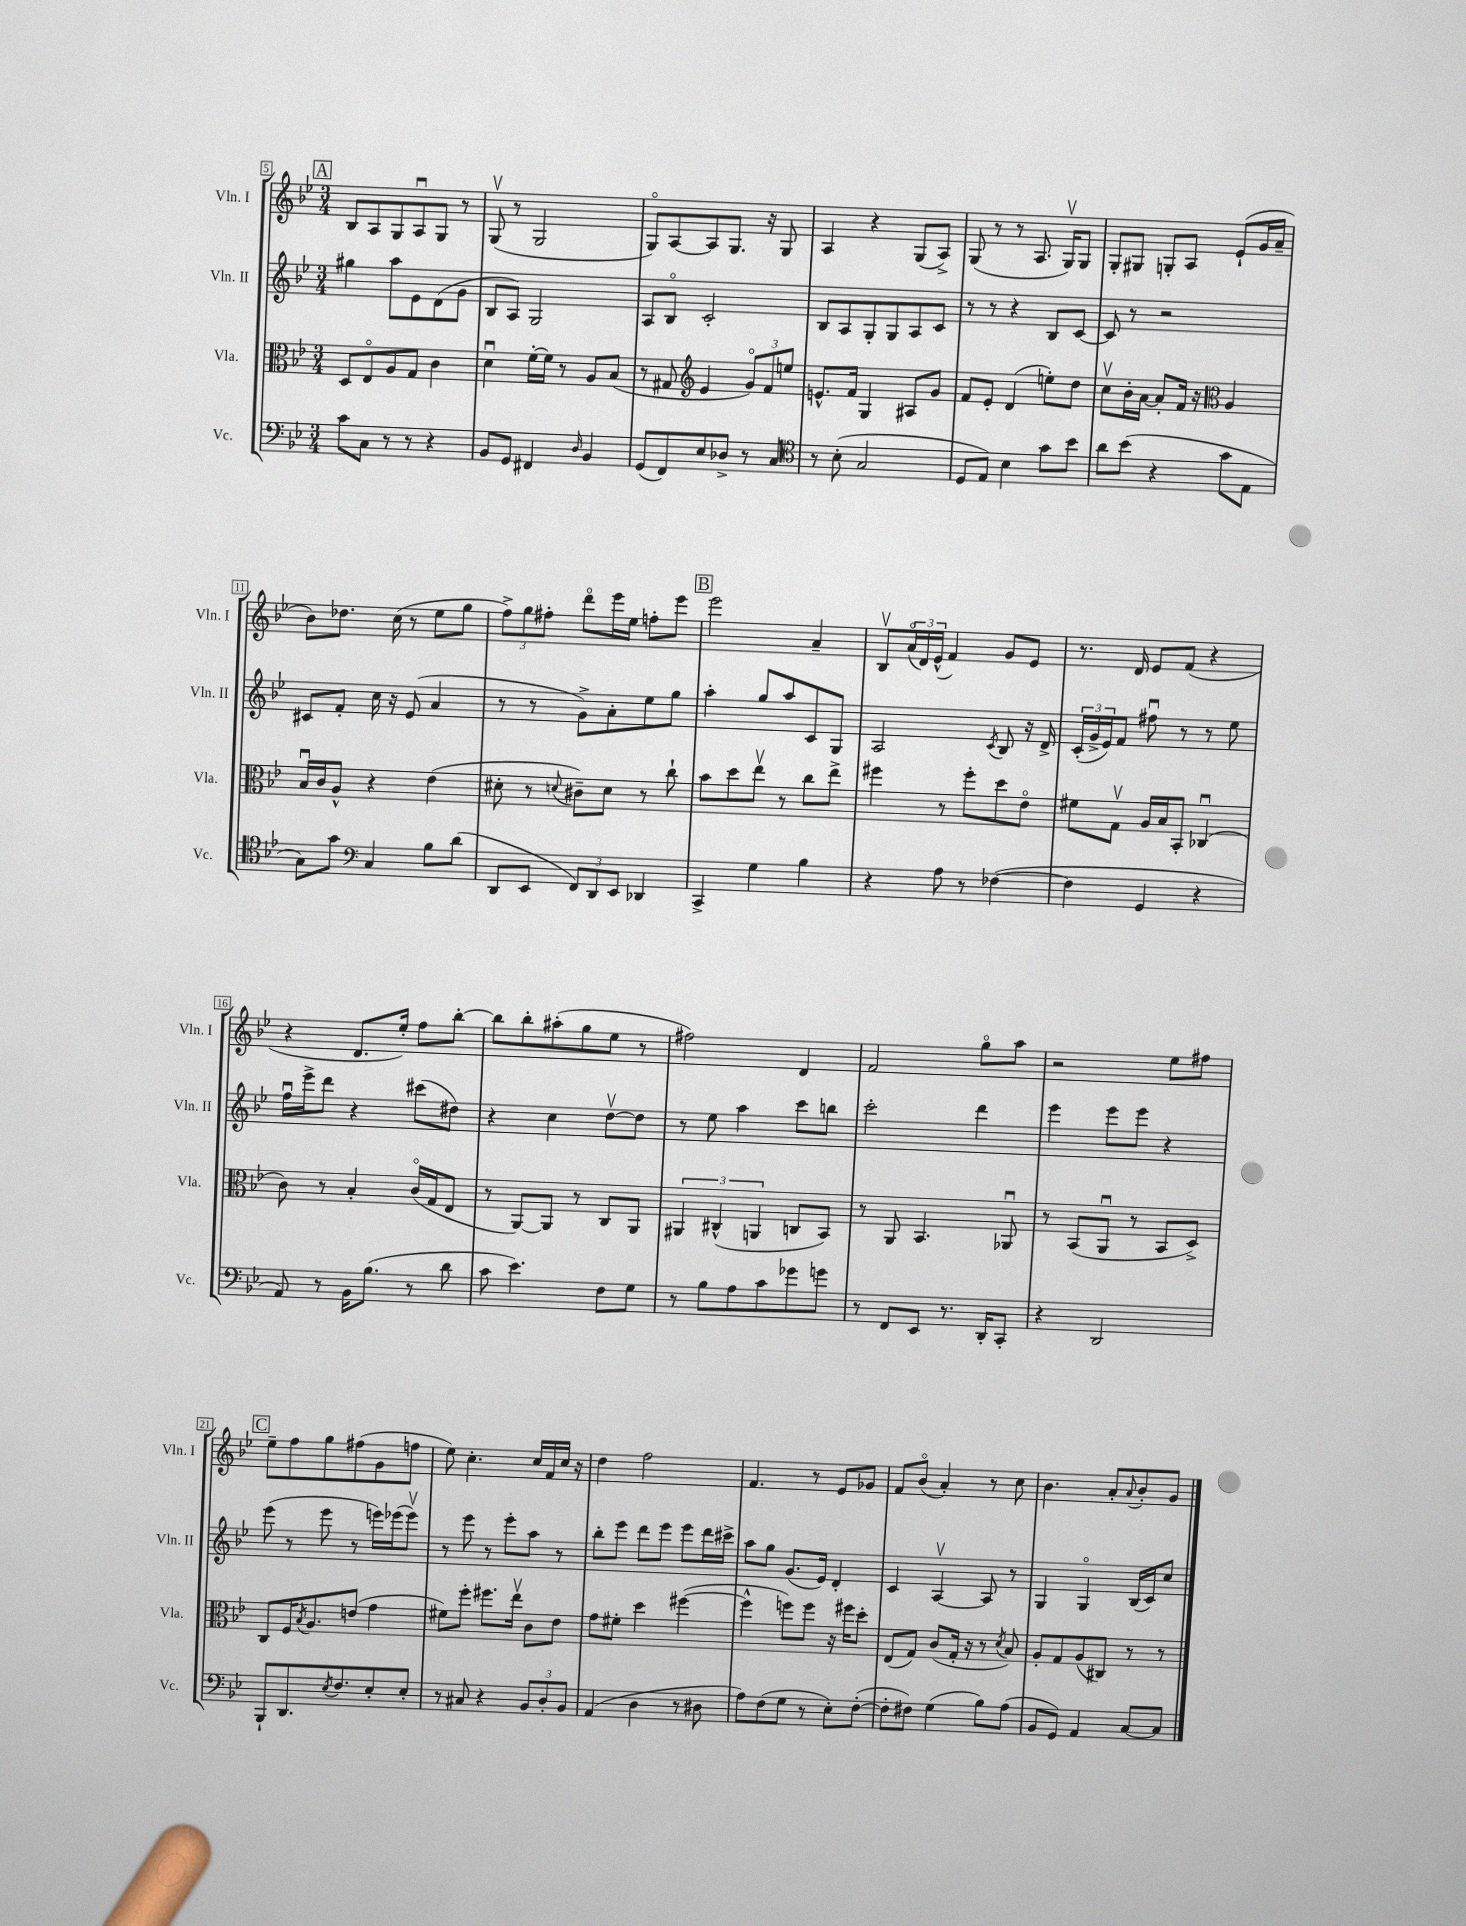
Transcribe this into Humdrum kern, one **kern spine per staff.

**kern	**kern	**kern	**kern
*part4	*part3	*part2	*part1
*staff4	*staff3	*staff2	*staff1
*I"Vc.	*I"Vla.	*I"Vln. II	*I"Vln. I
*I'Vc.	*I'Vla.	*I'Vln. II	*I'Vln. I
*clefF4	*clefC3	*clefG2	*clefG2
*k[b-e-]	*k[b-e-]	*k[b-e-]	*k[b-e-]
*M3/4	*M3/4	*M3/4	*M3/4
!!LO:REH:place=s1:t=A
=5	=5	=5	=5
8c\L	8D/L	4gg#X\	8B-/L
8C\J	8E-/	.	8A/
8r	8A/	8aa\L	8G/
8r	8G/J	8e-\	8Au/
4r	4c\	(8d\	8G/J
.	.	8g\J	8r
=6	=6	=6	=6
8BB-/L	4du\	8B-/L	(8Gv/
8GG/J	.	8A/J)	8r
4FF#X/	[16f'\LL	2G/	2G/
.	16f\JJ]	.	.
.	8r	.	.
16qqD/	.	.	.
4BB-/	8A/L	.	.
.	(8B-/J	.	.
=7	=7	=7	=7
(8GG/L	8r	8A/L	8G/L)
8FF/)	8G#X/	8B-/J	[8A/
*	*clefG2	*	*
8E-/	4e-/	2c'/	8A/]
8D-X^/J	.	.	8.G/J
8r	12g/L)	.	.
.	.	.	16r
.	12f/	.	.
8C/	.	.	8G/
.	12een/J	.	.
=8	=8	=8	=8
*clefC4	*	*	*
8r	8.en^^/L	8B-/L	4A/
(8B-'\	.	8A/	.
.	16f/Jk	.	.
2G/	4G/	8G'/	4r
.	.	8G/	.
.	8A#X/L	8A/	(8G/L
.	8g/J	8c/J	8A^/J)
=9	=9	=9	=9
8D/L	8f/L	8r	(8G/
8E-/J)	8e-'/J	8r	8r
4B-\	(4d/	4r	8r
.	.	.	8.A/
8g\L	8een'\L)	8B-/L	.
.	.	.	16Gv/KL)
8b-\J	8dd\J	[8c/J	8G/J
=10	=10	=10	=10
8a\L	8ccv\L	8c/]	8G'/L
(8b-\J	16b-'\L	8r	8G#X/J
.	[16a\JJ	.	.
4r	8a'/L]	2r	8Gn'/L
.	16f/Jk	.	8A/J
.	16r	.	.
*	*clefC3	*	*
8g\L	4A/	.	(8e-`/L
8E-\J	.	.	16g/L
.	.	.	16a~/JJ
!!LO:LB:g=z
=11	=11	=11	=11
8G\L)	16B-u/LL	8c#X/L	8b-\L)
.	16c/J	.	.
8g\J	8A^^/J	8f'/J	8.dd-X\J
*clefF4	*	*	*
4C/	4r	16cc\	.
.	.	16r	(16cc\
.	.	(8e-/	8r
8B-\L	(4e-\	4a/	8ee-\L
(8d\J	.	.	8gg\J
=12	=12	=12	=12
8DD/L	8d#X'\	8r	12ff^\L)
.	.	.	12gg\
8EE-/J	8r	8r	.
.	.	.	12ff#X'\J
.	8qqdn/	.	.
12FF/L)	8c#X~\L)	8g^\L)	8ddd\L
12DD/	.	.	.
.	8d\J	8a'\	16eee-\L
12EE-/J	.	.	.
.	.	.	16ee-\JJ
4DD-X/	8r	8ee-\	8ffn'\L
.	8cc`\	8gg\J	8eee-\J
!!LO:REH:place=s1:t=B
=13	=13	=13	=13
4CC^/	8b-\L	4aa'\	2eee-\
.	8dd\	.	.
4G\	8ee-v\J	8gg/L	.
.	8r	8aa/	.
4B-\	8cc\L	8c/	4a~/
.	8ee-^\J	8G/J	.
=14	=14	=14	=14
4r	4ff#X\	2A/	8B-v/L
.	.	.	(24a/L
.	.	.	24d/)
.	.	.	(24e-^^/JJ
8A\	8r	.	4f/)
8r	8ff#'\L	.	.
.	.	8qc/	.
([4F-X\	8dd\	8B-/	8g/L
.	8e-\J	16r	8e-/J
.	.	16d^/	.
=15	=15	=15	=15
4F-\]	8f#X\L	(24c'/LL	8.r
.	.	24g^/	.
.	.	24e-/J)	.
.	8Gv\J	8f/J	.
.	.	.	16d/
4GG/	16A/LL	8ff#Xu\	8e-/L
.	16B-/J	.	.
.	8BB-'/J	8r	(8f/J
4r	(4C-Xu/	8r	4r
.	.	8ee-\	.
!!LO:LB:g=z
=16	=16	=16	=16
8AA/)	8c\)	16ffu\LL	4r
.	.	16eee-^\J	.
8r	8r	8ddd\J	.
16BB-\KL	4B-'/	4r	8.d/L
(8.B-\J	.	.	.
.	.	.	16ee-'/Jk)
8r	(16c/LL	(8ccc#X\L	8ff\L
.	16G/J	.	.
8d\	8E-/J	8dd#X\J)	[8bb-'\J
=17	=17	=17	=17
8c\	8r	4r	8bb-\L]
4.e-\)	[8AA/L)	.	8bb-'\
.	8AA/J]	4cc\	(8aa#X'\
.	8r	.	8gg\
8F\L	8C/L	[8ddv\L	8ee-\J
8G\J	8AA/J	8dd\J]	8r
=18	=18	=18	=18
8r	6AA#X/	8r	2ff#X\)
8B-\L	.	8ee-\	.
.	(6C#X^^/	.	.
8A\	.	4aa\	.
.	6AAn/	.	.
8c\	.	.	.
8g-X\	8Cn/L	8ccc\L	4d/
8gn\J	8BB-/J)	8bbn\J	.
=19	=19	=19	=19
8r	8r	2ccc'\	2f/
8FF/L	8AA/	.	.
8EE-/J	4.BB-/	.	.
8.r	.	.	.
.	.	4ddd\	8gg\L
16DD'/KL	.	.	.
8CC'/J	8AA-Xu/	.	8aa\J
=20	=20	=20	=20
4r	8r	4eee-\	2r
.	(8BB-/L	.	.
2DD/	8AAu/J	8eee-\L	.
.	8r	8eee-\J	.
.	8BB-/L	4r	8ee-\L
.	8D^/J)	.	8ff#X\J
!!LO:LB:g=z
!!LO:REH:place=s1:t=C
=21	=21	=21	=21
8BBB-`/L	8C/L	(8eee-\	8ee-~\L
8.DD/	16F/K	8r	8ff\
.	8qB-/	.	.
.	8.A/	.	.
.	.	8eee-\	8gg\
8qE-/	.	.	.
8.F/	.	.	.
.	(8en/J	8r	(8ff#X\
8E-'/	4g\	16eeen\LL)	8g\
.	.	(16eee-X\J	.
8E-'/J	.	8eee-v\J)	8ffn\J
=22	=22	=22	=22
8r	8f#X\L)	8r	8ee-\)
8C#X/	8ff'\J	8eee-\	4.cc'\
4r	8.ff#X\L	8r	.
.	.	8eee-'\L	.
.	16ee-v\Jk	.	.
12BB-/L	8c\L	8aa\J	16cc/LL
.	.	.	16f/
12D'/	.	.	.
.	8e-\J	8r	16cc/JJ
12BB-/J	.	.	.
.	.	.	16r
=23	=23	=23	=23
(4AA/	8g\L	8bb-'\L	4dd\
.	8f#X'\J	8eee-\J	.
4D\	4dd\	8ddd\L	2ff\
.	.	8eee-\J	.
8r	([4ff#X\	8eee-\L	.
8D#X\	.	16ddd\L	.
.	.	16ccc#X^\JJ	.
=24	=24	=24	=24
8A\L)	4ff#^^\]	8aa\L	4.f/
(8F\	.	8gg\J	.
8G\J	8ffn\L)	(8.g/L	.
8r	8ff\J	.	8r
.	.	16e-/Jk)	.
8E-'\L)	16r	4d'/	8e-/L
.	16ff#X\KL	.	.
([8F'\J	8dd'\J	.	8g-X/J
=25	=25	=25	=25
8F'\L]	(8E-/L	4c/	8f/L
8F#X\J)	8G/J)	.	(8b-/J
(4G\	(8c/L	[4Av/	4a'/)
.	16G'/Jk	.	.
.	16r	.	.
8B-\L)	8r	8A/]	8r
.	8qd/	.	.
(8A\J	8B-/)	8r	8cc\
=26	=26	=26	=26
8BB-/L	8A'/L	4G/	4.b-\
8GG/J)	8G/	.	.
4AA/	(8A/	4G/	.
.	8C#X/J)	.	8a'/L
.	.	.	8qqa/
[8C/L	8r	(16B-/LL	8b-'/
.	.	16c/J)	.
8C/J]	8r	8cc/J	8g/J
==	==	==	==
*-	*-	*-	*-
